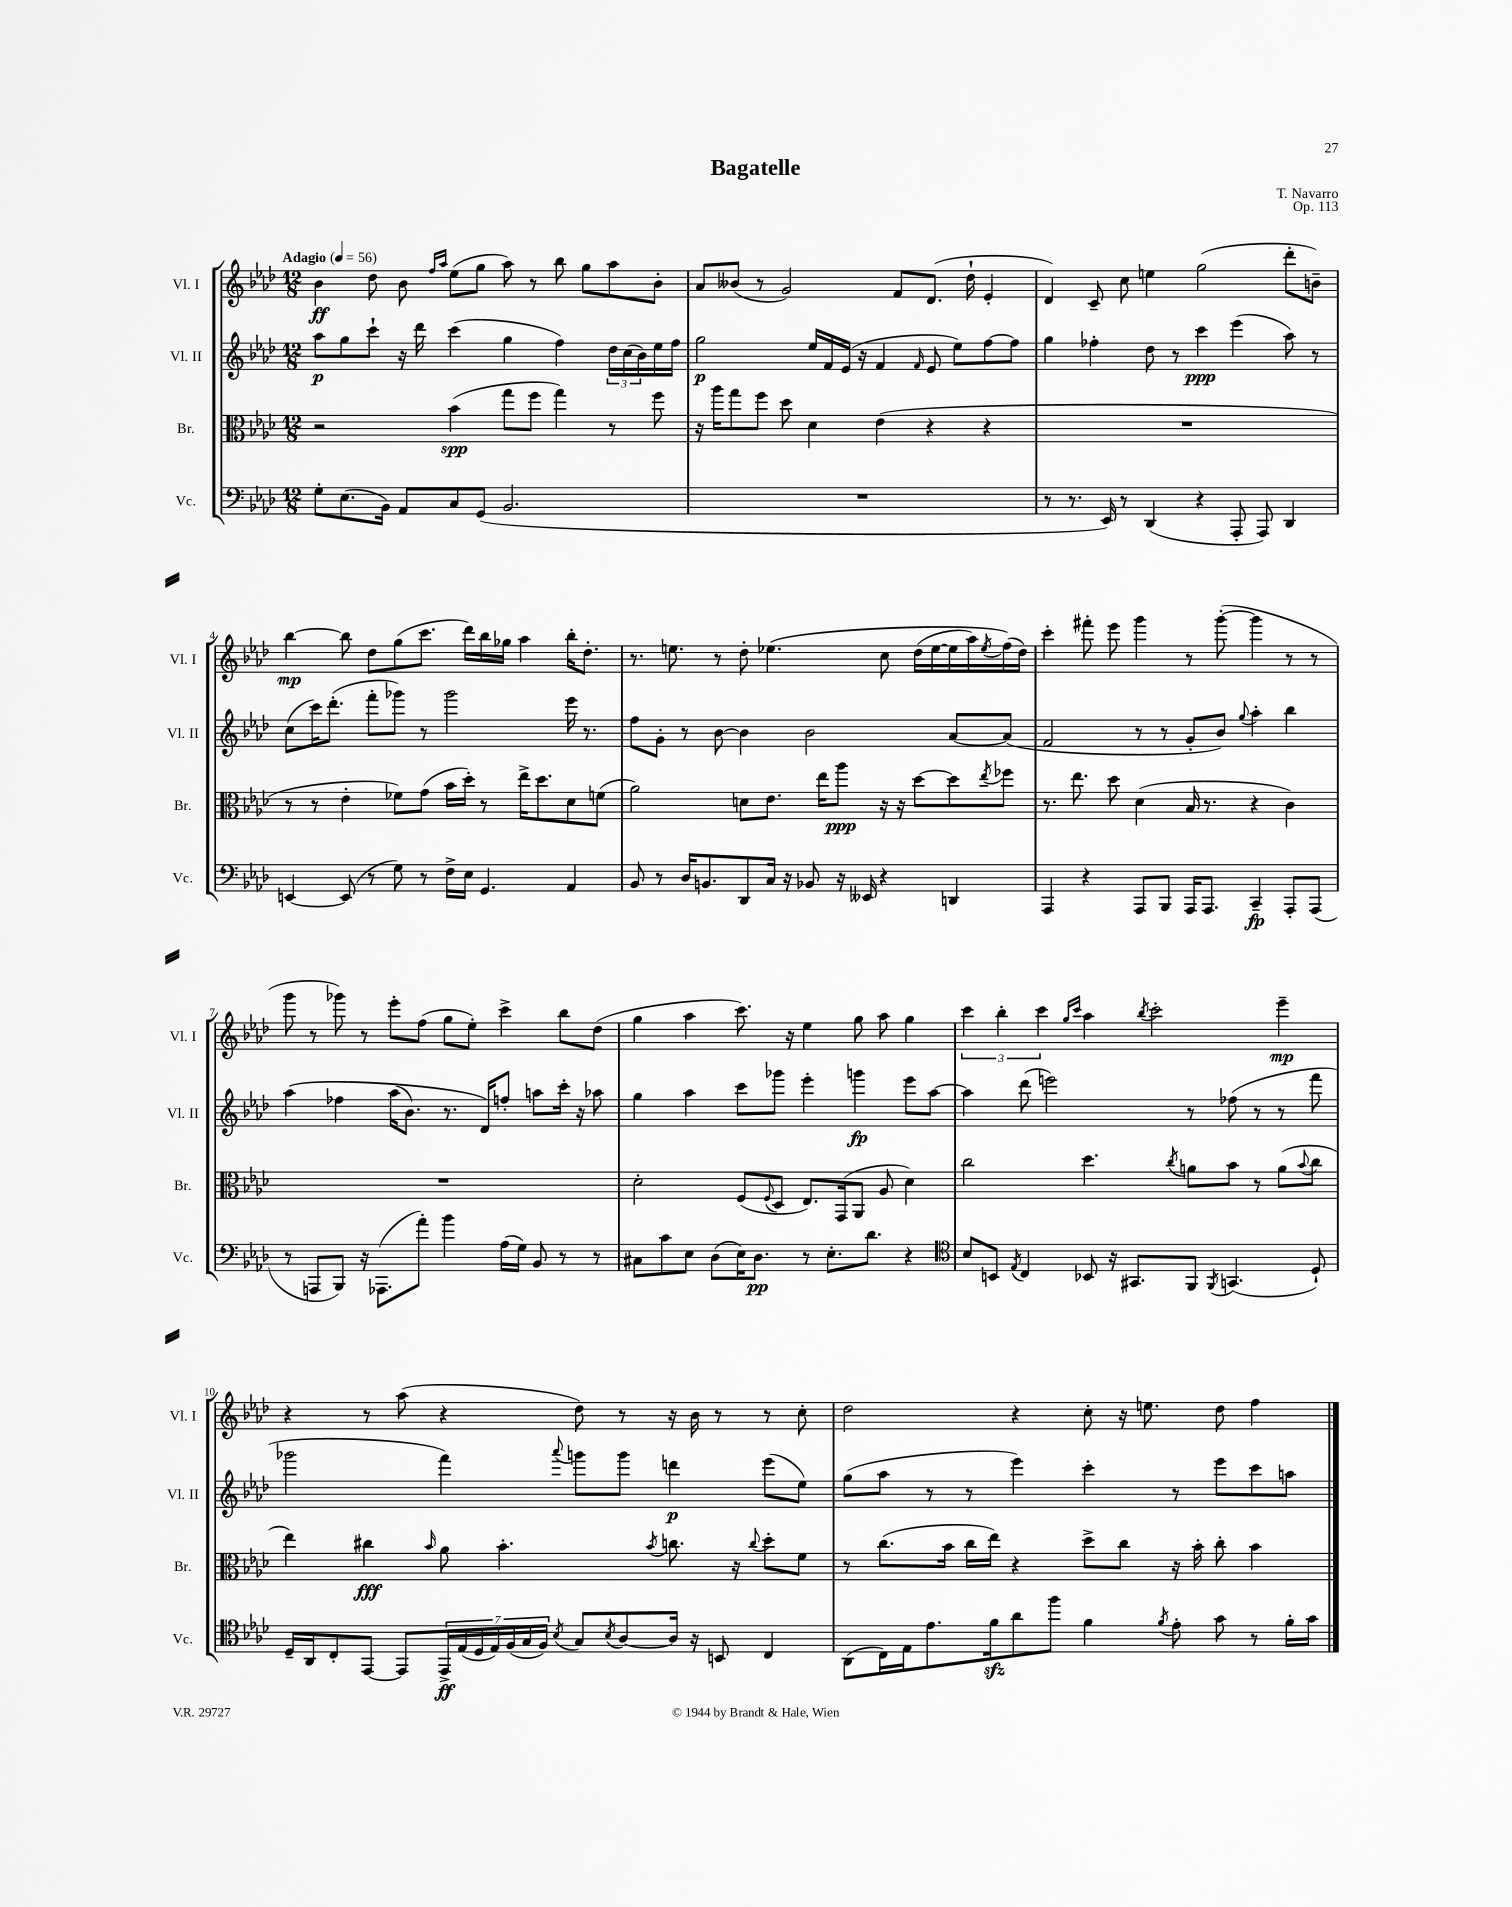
\header { title = "Bagatelle" composer = "T. Navarro" opus = "Op. 113" }
<<
\new StaffGroup <<
\new Staff = "s0" \with { instrumentName = "Vl. I" shortInstrumentName = "Vl. I" } {
    \clef treble \key aes \major \numericTimeSignature \time 12/8 \tempo "Adagio" 4 = 56
    bes'4\ff des''8 bes'8 \grace { f''16 aes''16 } ees''8( g''8 aes''8) r8 bes''8 g''8 aes''8 bes'8-. |
    aes'8 beses'8( r8 g'2) f'8 des'8.( des''16-! ees'4-. |
    des'4) c'8-- c''8 e''4 g''2( des'''8-. b'8--) |
    bes''4~\mp bes''8 des''8 g''8( c'''8. des'''16) bes''16 ges''16 aes''4 bes''16-. des''8.-. |
    r8. e''8. r8 des''8-. ees''4.\( c''8 des''16( ees''16~ ees''16 aes''16) \acciaccatura { ees''8 } f''16(\) des''16) |
    c'''4-. fis'''8-. ees'''8 g'''4 r8 g'''8~-.( g'''4 r8 r8 |
    g'''8 r8 ges'''8) r8 ees'''8-. f''8( g''8 ees''8-.) c'''4-> bes''8 des''8( |
    g''4 aes''4 c'''8.) r16 ees''4 g''8 aes''8 g''4 |
    \tuplet 3/2 { c'''4 bes''4-. c'''4 } \grace { g''16 c'''16 } aes''4 \acciaccatura { bes''8 } c'''2-. ees'''4--\mp |
    r4 r8 aes''8( r4 des''8) r8 r16 bes'16 r8 r8 c''8-. |
    des''2 r4 c''8-. r16 e''8. des''8 f''4 \bar "|." |
}
\new Staff = "s1" \with { instrumentName = "Vl. II" shortInstrumentName = "Vl. II" } {
    \clef treble \key aes \major \numericTimeSignature \time 12/8
    aes''8\p g''8 c'''8-! r16 des'''16 c'''4( g''4 f''4) \tuplet 3/2 { des''16 c''16( bes'16) } ees''16 f''16 |
    g''2\p ees''16 f'16 ees'16( r16 f'4 \grace { f'16 } ees'8 ees''8) f''8~ f''8 |
    g''4 fes''4-. des''8 r8 c'''4\ppp ees'''4( aes''8) r8 |
    c''8( c'''16) des'''8.-.( f'''8-. ges'''8) r8 ges'''2 ees'''16 r8. |
    f''8 g'8-. r8 bes'8~ bes'4 bes'2 aes'8~ aes'8( |
    f'2 r8 r8 g'8-. bes'8) \appoggiatura { g''8 } aes''4-. bes''4 |
    aes''4\( fes''4 aes''16( bes'8.) r8. des'16\) f''8-. a''8 c'''16-. r16 aes''8 |
    g''4 aes''4 c'''8 ges'''8 ees'''4-. g'''4\fp ees'''8 aes''8~ |
    aes''4 des'''8( e'''2) r8 fes''8( r8 r8 f'''8 |
    ges'''2 f'''4) \appoggiatura { aes'''8 } g'''8 g'''8 d'''4\p ees'''8( ees''8) |
    g''8( aes''8 r8 r8 ees'''4) c'''4-. r8 ees'''8 c'''8 a''8 \bar "|." |
}
\new Staff = "s2" \with { instrumentName = "Br." shortInstrumentName = "Br." } {
    \clef alto \key aes \major \numericTimeSignature \time 12/8
    r2 bes'4\spp( g''8 f''8 g''4) r8 f''8 |
    r16 aes''16 g''8 f''8 des''8 des'4 ees'4( r4 r4 |
    R1. |
    r8 r8 ees'4-. fes'8) g'8( bes'16 des''16-.) r8 ees''16-> des''8. des'8 f'8( |
    aes'2) d'8 ees'8. ees''16 aes''8\ppp r16 r16 des''8~ des''8 \acciaccatura { ees''8 } fes''8 |
    r8. ees''8. des''8 des'4( bes16 r8. r4 c'4) |
    R1. |
    des'2-. f8( \appoggiatura { f8 } des8 ees8.) g,16( aes,8 aes8 des'4) |
    c''2 des''4. \acciaccatura { c''8 } a'8 bes'8 r8 a'8( \appoggiatura { bes'8 } c''8 |
    ees''4) cis''4\fff \grace { bes'16 } aes'8 bes'4.-. \acciaccatura { bes'8 } c''8. r16 \appoggiatura { c''8 } des''8-. f'8 |
    r8 c''8.( bes'16 c''16 ees''16) r4 des''8-> c''8 r16 bes'16-. c''8-. bes'4 \bar "|." |
}
\new Staff = "s3" \with { instrumentName = "Vc." shortInstrumentName = "Vc." } {
    \clef bass \key aes \major \numericTimeSignature \time 12/8
    g8-. ees8.( bes,16) aes,8 c8 g,8( bes,2. |
    R1. |
    r8 r8. ees,16) r8 des,4( r4 aes,,8-. aes,,8) des,4 |
    e,4~ e,8( r8 g8) r8 f16-> ees16 g,4. aes,4 |
    bes,8 r8 des16 b,8. des,8 c16 r16 bes,8 r16 eeses,16 r4 d,4 |
    aes,,4 r4 aes,,8 bes,,8 aes,,16 aes,,8. c,4--\fp aes,,8-. aes,,8( |
    r8 a,,8 bes,,8) r16 aes,,8.( aes'8-.) bes'4 aes16( g16) bes,8 r8 r8 |
    cis8 c'8 ees8 des8( ees16) des8.\pp r8 ees8.-. des'8. r4 |
    \clef tenor bes8 b,8 \acciaccatura { ees8 } c4 bes,8 r16 gis,8. f,8 \acciaccatura { f,8 } g,4.( des8-!) |
    des16-- aes,16 c8-. ees,8~ ees,8 \tuplet 7/4 { ees,16->\ff ees16( des16 ees16) f16( g16 f16) } \acciaccatura { bes8 } g8 \acciaccatura { bes8 } aes8~ aes16 r16 b,8 c4 |
    aes,8( c16) ees16 ees'8. f'16\sfz aes'8 f''8 f'4 \acciaccatura { f'8 } ees'8-. g'8 r8 f'16-. g'16 \bar "|." |
}
>>
>>
